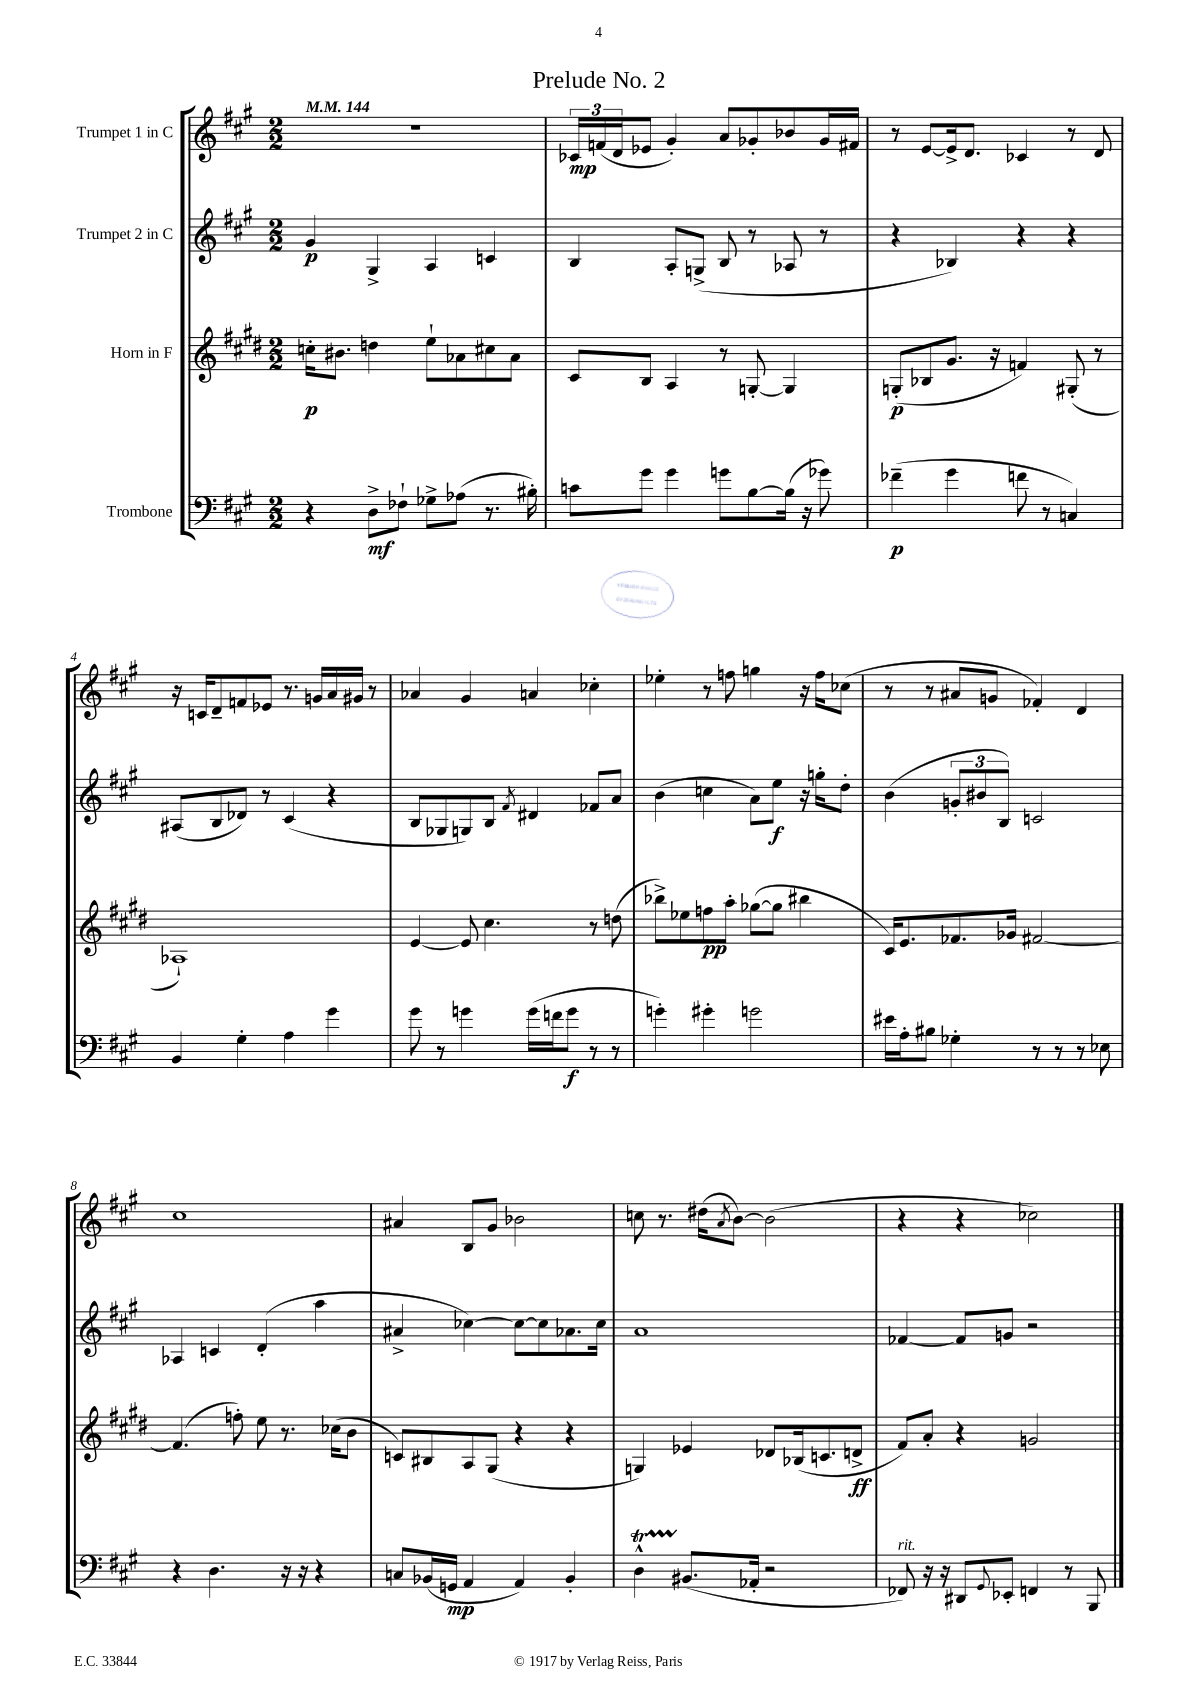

**kern	**kern	**kern	**kern
*staff4	*staff3	*staff2	*staff1
*clefF4	*clefG2	*clefG2	*clefG2
*k[f#c#g#]	*k[f#c#g#d#]	*k[f#c#g#]	*k[f#c#g#]
*M2/2	*M2/2	*M2/2	*M2/2
*MM144	*MM144	*MM144	*MM144
4r	16cc'	4g#	1r
.	8.b#	.	.
8D^	4dd	4G#^	.
8F-`	.	.	.
8G-^	8ee`	4A	.
(8A-	8a-	.	.
8.r	8cc#	4c	.
.	8a-	.	.
16B#')	.	.	.
=	=	=	=
8c	8c#	4B	24c-
.	.	.	(24f
.	.	.	24d
8g#	8B	.	8e-
4g#	4A	8A'	4g#')
.	.	(8G^	.
8g	8r	8B	8a
[8B	[8G'	8r	8g-'
(16B]	4G]	8A-	8b-
16r	.	.	.
8g-)	.	8r	16g-
.	.	.	16f#
=	=	=	=
(4f-~	(8G'	4r	8r
.	8B-	.	[8e
4g#	8.g#	4B-)	16e^]
.	.	.	8.d
.	16r	.	.
8f	4f)	4r	4c-
8r	.	.	.
4C)	(8G#'	4r	8r
.	8r	.	8d
=	=	=	=
4BB	1A-`)	(8A#	16r
.	.	.	16c
.	.	8B	8d~
4G#'	.	8d-)	8f
.	.	8r	8e-
4A	.	(4c#	8.r
.	.	.	16g
4g#	.	4r	16a
.	.	.	16g#
.	.	.	8r
=	=	=	=
8g#	[4e	8B	4a-
8r	.	8G-	.
4g	8e]	8G)	4g#
.	4.cc#	8B	.
.	.	8qf#	.
(16g	.	4d#	4a
16f	.	.	.
8g	.	.	.
8r	8r	8f-	4cc-'
8r	(8dd	8a	.
=	=	=	=
4g')	8bb-^)	(4b	4ee-'
.	8ee-	.	.
4g#'	8ff	4cc	8r
.	8aa'	.	8ff
2g	([8gg-	8a)	4gg
.	8gg-]	8ee	.
.	4bb#	16r	16r
.	.	16gg'	16ff
.	.	8dd'	(8cc-
=	=	=	=
16e#	16c#)	(4b	8r
16A'	8.e	.	.
8B#	.	.	8r
4G-'	8.f-	12g'	8a#
.	.	12b#	.
.	.	.	8g
.	.	12B)	.
.	16g-	.	.
8r	[2f#	2c	4f-')
8r	.	.	.
8r	.	.	4d
8E-	.	.	.
=	=	=	=
4r	(4.f#]	4A-	1cc#
4.D	.	4c	.
.	8ff')	.	.
.	8ee	(4d'	.
16r	8.r	.	.
16r	.	.	.
4r	.	4aa	.
.	(16cc-	.	.
.	8b	.	.
=	=	=	=
8C	8c)	4a#^	4a#
(16BB-	8B#	.	.
16GG	.	.	.
4AA	8A	[4cc-)	8B
.	(8G#	.	8g#
4AA)	4r	8cc-_	2b-
.	.	8cc-]	.
4BB-'	4r	8.a-	.
.	.	16cc-	.
=	=	=	=
4D^^	4G)	1a	8cc
.	.	.	8.r
(8.BB#	4e-	.	.
.	.	.	(16dd#
.	.	.	8qa
.	.	.	[8b)
16AA-'	.	.	.
2r	8d-	.	(2b]
.	(16B-	.	.
.	8.c	.	.
.	8d^	.	.
=	=	=	=
8FF-)	8f#)	[4f-	4r
16r	8a'	.	.
16r	.	.	.
8DD#	4r	8f-]	4r
8qqGG#	.	.	.
8EE-'	.	8g	.
4FF	2g	2r	2cc-)
8r	.	.	.
8BBB	.	.	.
==	==	==	==
*-	*-	*-	*-
